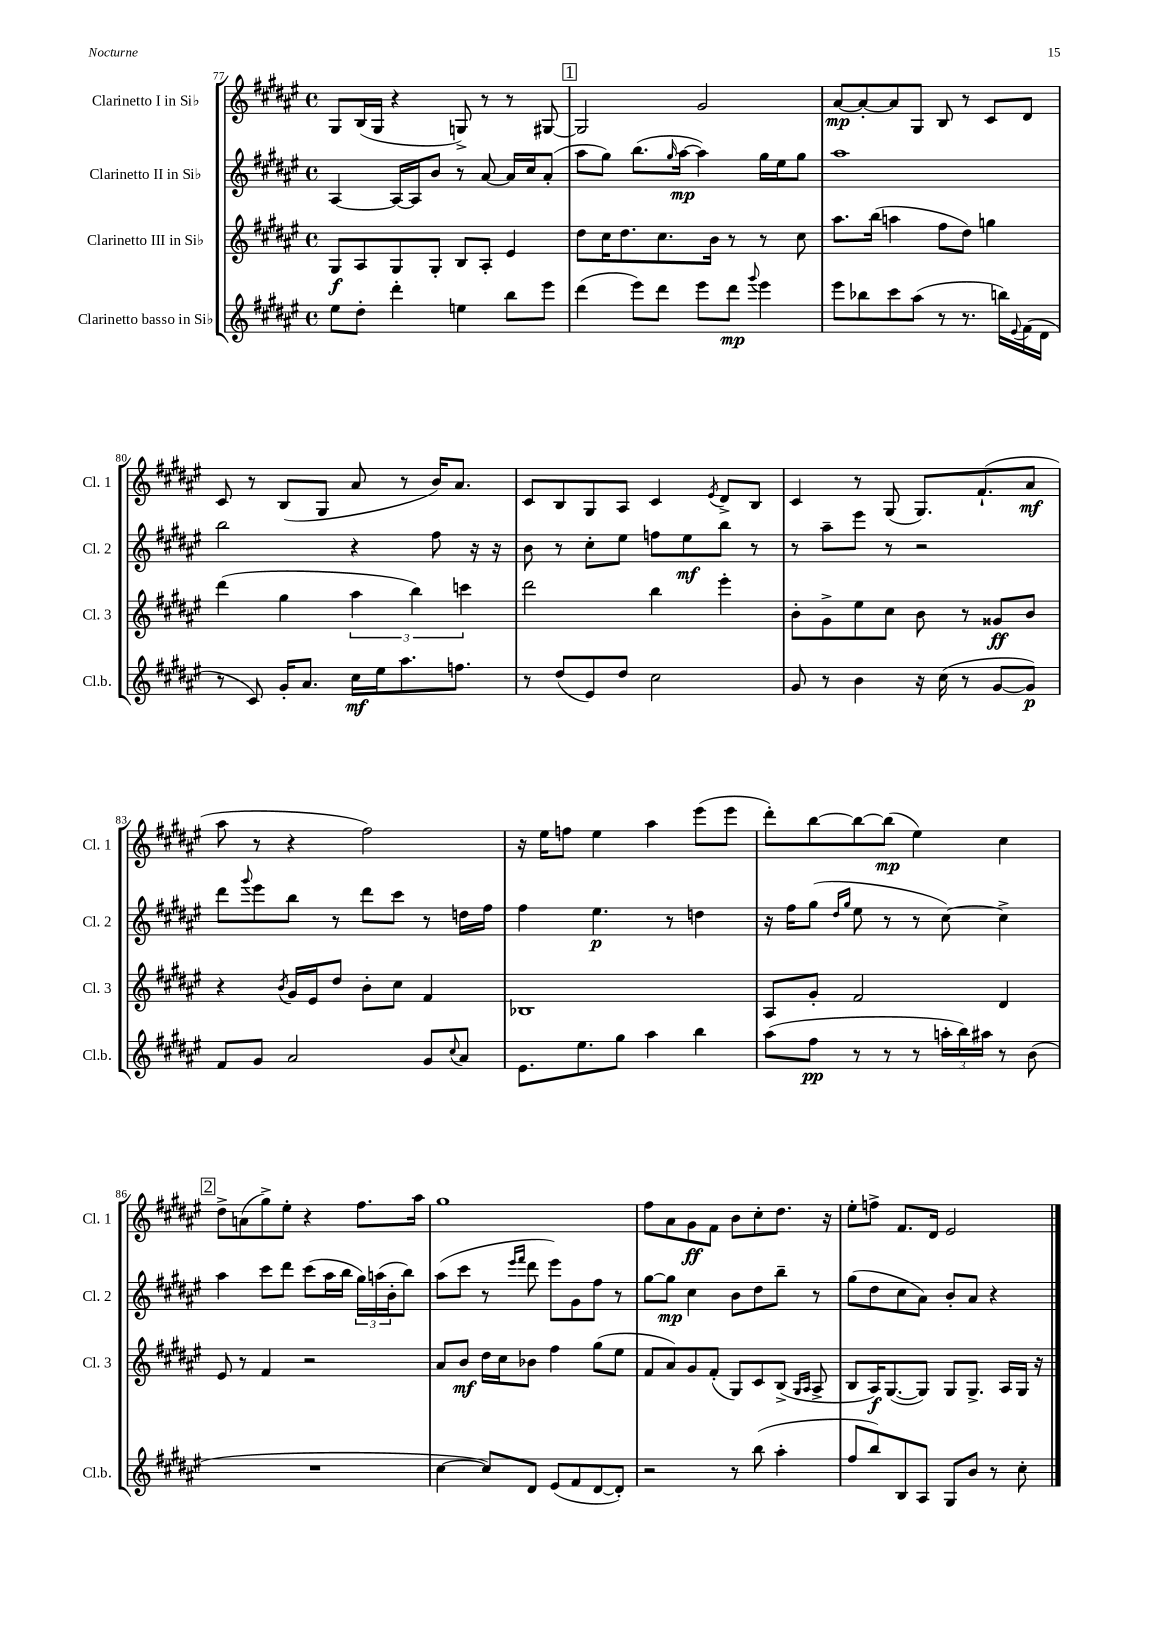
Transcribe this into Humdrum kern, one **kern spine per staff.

**kern	**kern	**kern	**kern
*staff4	*staff3	*staff2	*staff1
*clefG2	*clefG2	*clefG2	*clefG2
*k[f#c#g#d#a#e#]	*k[f#c#g#d#a#e#]	*k[f#c#g#d#a#e#]	*k[f#c#g#d#a#e#]
*M4/4	*M4/4	*M4/4	*M4/4
*met(c)	*met(c)	*met(c)	*met(c)
8ee#	8G#	[4A#	8G#
8dd#'	8A#	.	(16B
.	.	.	16G#
4ddd#'	8G#	16A#_	4r
.	.	16A#]	.
.	8G#'	8b	.
4ee	8B	8r	8G^)
.	8A#'	[8a#	8r
8bb	4e#	16a#]	8r
.	.	16cc#	.
8eee#	.	(8a#'	[8G#
=	=	=	=
(4ddd#	8dd#	8aa#	2G#]
.	16cc#	8gg#)	.
.	8.dd#	.	.
8eee#)	.	(8.bb	.
8ddd#	8.cc#	.	.
.	.	16qqgg#	.
.	.	[16aa#	.
8eee#	.	4aa#])	2g#
.	16b	.	.
8ddd#	8r	.	.
8qqggg#	.	.	.
4eee#	8r	16gg#	.
.	.	16ee#	.
.	8cc#	8gg#	.
=	=	=	=
8eee#	8.aa#	1aa#	[8a#
8bb-	.	.	8a#'_
.	(16bb	.	.
8ccc#	4aa	.	8a#]
(8aa#	.	.	8G#
8r	8ff#	.	8B
8.r	8dd#)	.	8r
.	4gg	.	8c#
16bb)	.	.	.
8qqe#	.	.	.
(16f#	.	.	8d#
16d#	.	.	.
=	=	=	=
8r	(4ddd#	2bb	8c#
8c#)	.	.	8r
16g#'	4gg#	.	(8B
8.a#	.	.	.
.	.	.	8G#
16cc#	6aa#	4r	8a#
16ee#	.	.	.
8.aa#	.	.	8r
.	6bb)	.	.
.	.	8ff#	16b)
8.ff	.	.	8.a#
.	6ccc	.	.
.	.	16r	.
.	.	16r	.
=	=	=	=
8r	2ddd#	8b	8c#
(8dd#	.	8r	8B
8e#)	.	8cc#'	8G#
8dd#	.	8ee#	8A#
2cc#	4bb	8ff	4c#
.	.	8ee#	.
.	.	.	8qe#
.	4eee#'	8bb	8d#^
.	.	8r	8B
=	=	=	=
8g#	8b'	8r	4c#
8r	8g#^	8aa#~	.
4b	8ee#	8eee#	8r
.	8cc#	8r	(8G#
16r	8b	2r	8.G#)
(16cc#	.	.	.
8r	8r	.	.
.	.	.	(8.f#`
[8g#	8g##	.	.
8g#])	8b	.	8a#
=	=	=	=
8f#	4r	8ddd#	8aa#
.	.	8qqggg#	.
8g#	.	8eee#	8r
.	8qb	.	.
2a#	16g#	8bb	4r
.	16e#	.	.
.	8dd#	8r	.
.	8b'	8ddd#	2ff#)
.	8cc#	8ccc#	.
8g#	4f#	8r	.
8qqcc#	.	.	.
8a#	.	16dd	.
.	.	16ff#	.
=	=	=	=
8.e#	1B-	4ff#	16r
.	.	.	16ee#
.	.	.	8ff
8.ee#	.	.	.
.	.	4.ee#	4ee#
8gg#	.	.	.
4aa#	.	.	4aa#
.	.	8r	.
4bb	.	4dd	(8eee#
.	.	.	8eee#
=	=	=	=
(8aa#	8A#	16r	8ddd#')
.	.	16ff#	.
8ff#	8g#'	(8gg#	[8bb
.	.	16qqdd#	.
.	.	16qqgg#	.
8r	2f#	8ee#	8bb_
8r	.	8r	(8bb]
8r	.	8r	4ee#)
24aa'	.	[8cc#)	.
24bb)	.	.	.
24aa#	.	.	.
8r	4d#	4cc#^]	4cc#
(8b	.	.	.
=	=	=	=
1r	8e#	4aa#	8dd#^
.	8r	.	(8a
.	4f#	8ccc#	8gg#^)
.	.	8ddd#	8ee#'
.	2r	(8ccc#	4r
.	.	16aa#	.
.	.	16bb	.
.	.	24gg#)	8.ff#
.	.	(24aa	.
.	.	24b'	.
.	.	8bb)	.
.	.	.	16aa#
=	=	=	=
[4cc#	8a#	(8aa#	1gg#
.	8b	8ccc#	.
8cc#])	16dd#	8r	.
.	16cc#	.	.
.	.	16qqeee#	.
.	.	16qqfff#	.
8d#	8b-	8ddd#	.
(8e#	4ff#	8eee#)	.
8f#	.	8g#	.
[8d#	(8gg#	8ff#	.
8d#'])	8ee#	8r	.
=	=	=	=
2r	8f#	[8gg#	8ff#
.	8a#)	8gg#]	8a#
.	8g#	4cc#	8g#
.	(8f#'	.	8f#
8r	8G#)	8b	8b
(8bb	8c#	8dd#	8cc#'
4aa#'	(8B^	8bb~	8.dd#
.	16qqG#	.	.
.	16qqA#	.	.
.	8A#^	8r	.
.	.	.	16r
=	=	=	=
8ff#	8B	(8gg#	8ee#'
8bb)	16A#)	8dd#	8ff^
.	([8.G#	.	.
8B	.	8cc#	8.f#
8A#	8G#])	8a#)	.
.	.	.	16d#
8G#	8G#	8b'	2e#
8b	8.G#^	8a#	.
8r	.	4r	.
.	16A#	.	.
8cc#'	16G#	.	.
.	16r	.	.
==	==	==	==
*-	*-	*-	*-
